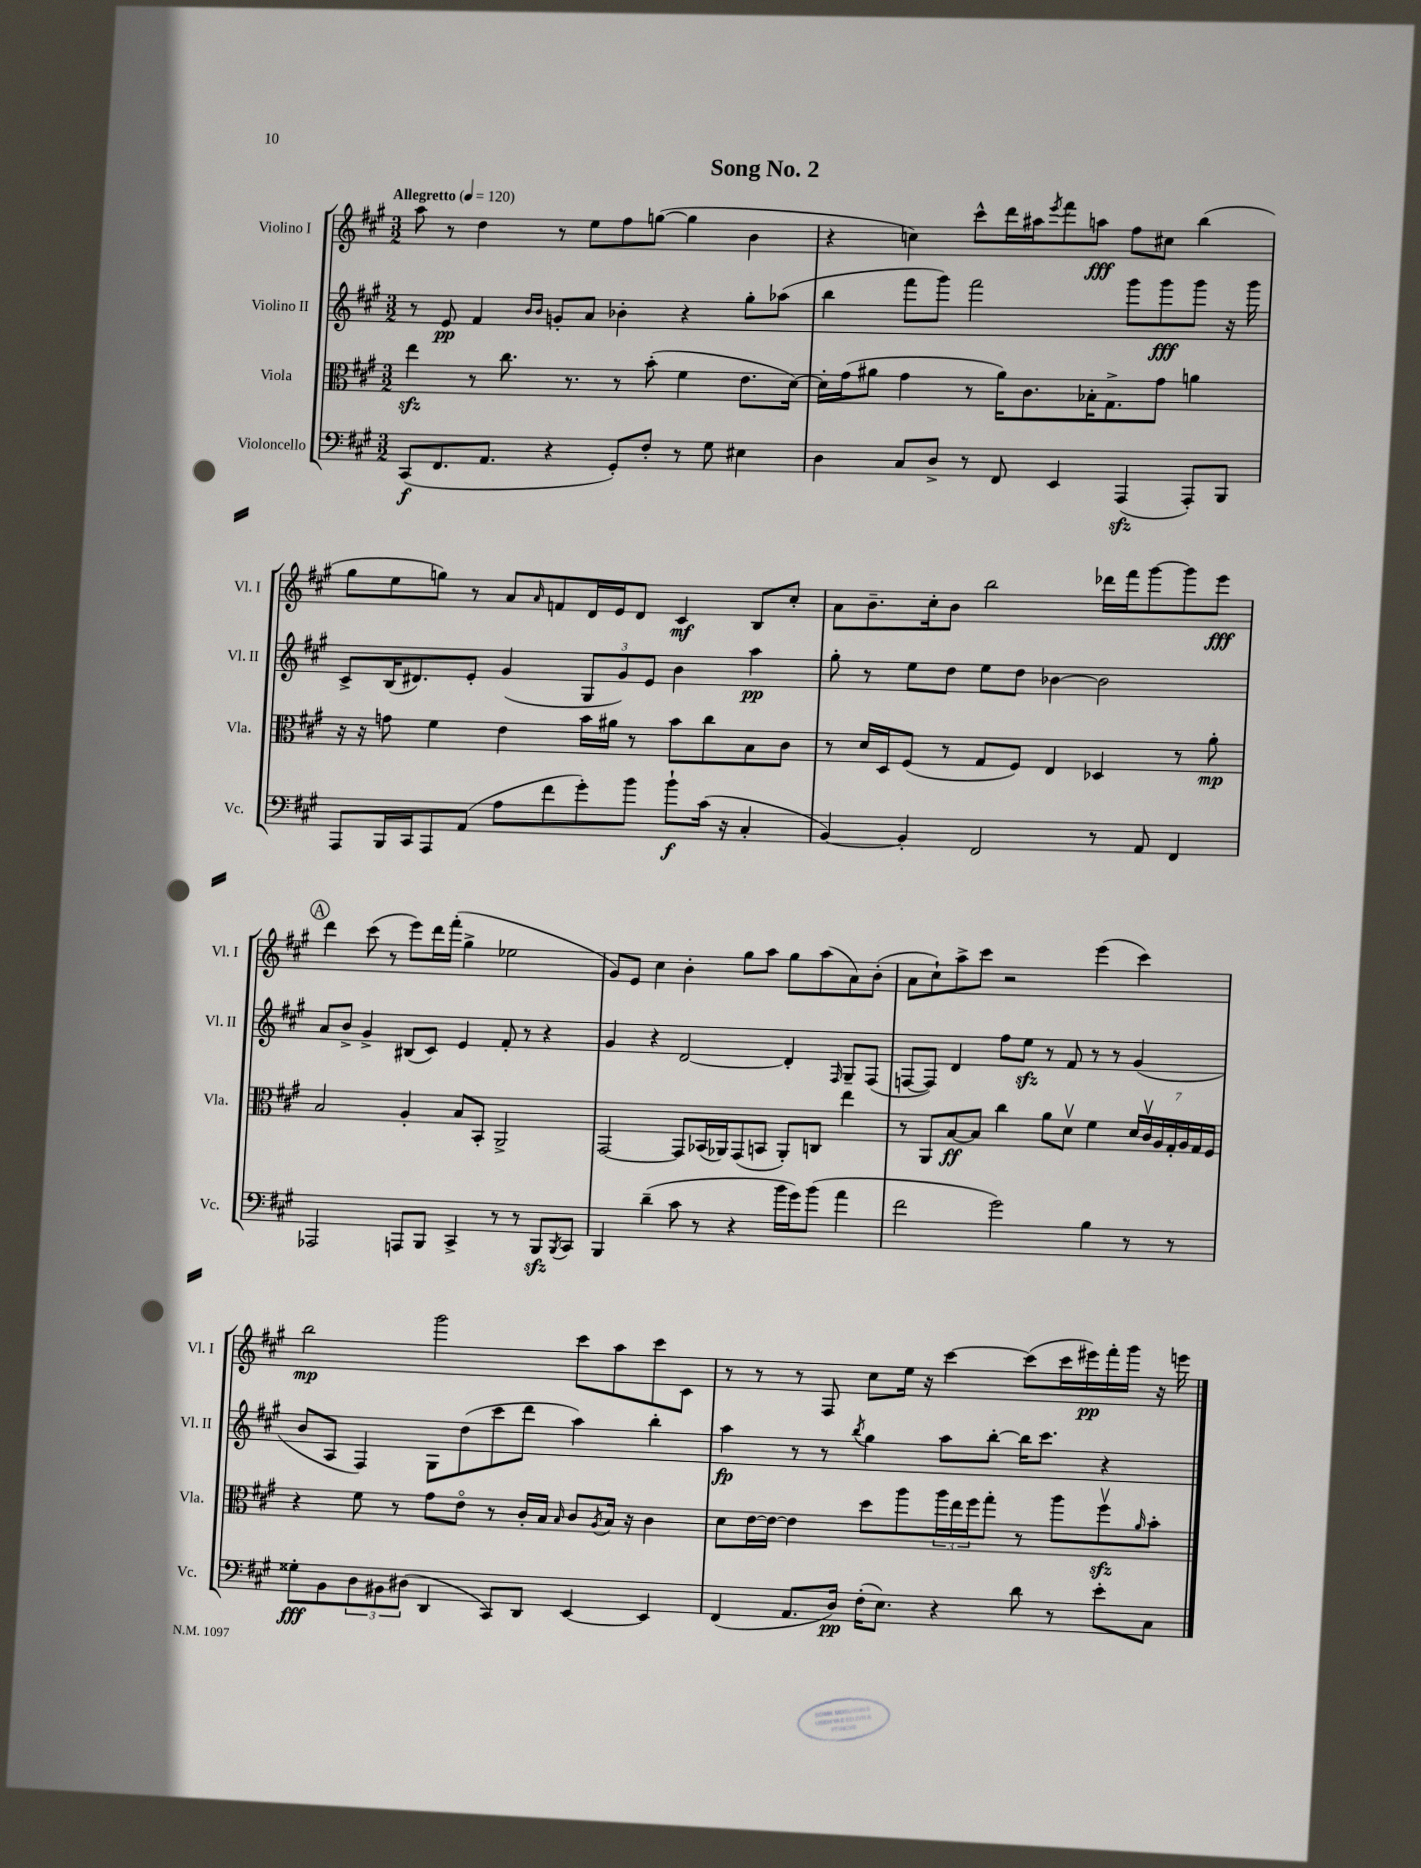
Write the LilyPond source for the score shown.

\header { title = "Song No. 2" }
<<
\new StaffGroup <<
\new Staff = "s0" \with { instrumentName = "Violino I" shortInstrumentName = "Vl. I" } {
    \clef treble \key a \major \numericTimeSignature \time 3/2 \tempo "Allegretto" 4 = 120
    a''8 r8 d''4 r8 e''8 fis''8 g''8~( g''4 b'4 |
    r4 c''4) cis'''8-^ d'''16 ais''16 \acciaccatura { e'''8 } fis'''8 a''8\fff fis''8 cis''8 b''4( |
    gis''8 e''8 g''8) r8 a'8 \grace { a'16 } f'8 d'16 e'16 d'8 cis'4\mf b8 cis''8-. |
    a'8 b'8.-- cis''16-. b'8 b''2 des'''16 fis'''16 gis'''8~ gis'''8 e'''8\fff |
    \mark \markup { \circle "A" } d'''4 cis'''8( r8 e'''8) d'''16 fis'''16-.( gis''4-> ees''2 |
    gis'8) e'8 cis''4 b'4-. gis''8 a''8 gis''8 a''8( a'8) b'8-.( |
    a'8 cis''8-!) a''8-> cis'''8 r2 e'''4( cis'''4) |
    b''2\mp gis'''2 cis'''8 a''8 cis'''8 cis'8 |
    r8 r8 r8 fis8 cis''8 e''16 r16 cis'''4~ cis'''8( cis'''16 eis'''16\pp) fis'''16-. gis'''16 r16 e'''16 \bar "|." |
}
\new Staff = "s1" \with { instrumentName = "Violino II" shortInstrumentName = "Vl. II" } {
    \clef treble \key a \major \numericTimeSignature \time 3/2
    r8 e'8\pp fis'4 \grace { b'16 b'16 } g'8-. a'8 bes'4-. r4 gis''8-. aes''8( |
    b''4 fis'''8 gis'''8) fis'''2 gis'''8 gis'''8\fff gis'''8 r16 gis'''16 |
    cis'8-> b16( dis'8.) e'8-. gis'4( \tuplet 3/2 { gis8 gis'8) e'8 } b'4 a''4\pp |
    gis''8-. r8 e''8 d''8 e''8 d''8 bes'4~ bes'2 |
    \mark \markup { \circle "A" } a'8 b'8-> gis'4-> bis8( cis'8) e'4 fis'8-. r8 r4 |
    gis'4 r4 d'2~ d'4-. \grace { fis16 } gis8-- fis8( |
    f8~ f8) d'4 fis''8 e''8\sfz r8 fis'8 r8 r8 gis'4( |
    b'8 a8 fis4) gis8 d''8( cis'''8 d'''8 a''4) b''4-. |
    a''4\fp r8 r8 \acciaccatura { b''8 } gis''4 a''8 b''8~-. b''16 cis'''8. r4 \bar "|." |
}
\new Staff = "s2" \with { instrumentName = "Viola" shortInstrumentName = "Vla." } {
    \clef alto \key a \major \numericTimeSignature \time 3/2
    e''4\sfz r8 cis''8. r8. r8 b'8-.( fis'4 e'8. d'16~) |
    d'16-. gis'16( ais'8 gis'4 r8 ais'16) cis'8. bes16-. gis8.-> gis'8 a'4 |
    r16 r16 g'8 fis'4 e'4 b'16 ais'16 r8 b'8 cis''8 b8 cis'8 |
    r8 d'16 d16 fis8( r8 gis8 fis8) e4 des4 r8 a'8-.\mp |
    \mark \markup { \circle "A" } b2 a4-. b8 b,8-. a,2-> |
    gis,2~ gis,8 bes,16( aes,16) gis,8( b,8 aes,8-.) c8 e''4 |
    r8 a,8 b8~\ff b8 cis''4 a'8 d'8\upbow fis'4 \tuplet 7/4 { d'16 cis'16\upbow a16 gis16-. a16 gis16 fis16 } |
    r4 fis'8 r8 gis'8 e'8\flageolet r8 cis'16-. b16 \grace { b16 } cis'8 \acciaccatura { a8 } b16 r16 cis'4 |
    d'8 e'16~ e'16~ e'4 d''8 a''8 \tuplet 3/2 { a''16 e''16 fis''16 } gis''8-. r8 a''8 fis''8\upbow\sfz \grace { a'16 } b'8-. \bar "|." |
}
\new Staff = "s3" \with { instrumentName = "Violoncello" shortInstrumentName = "Vc." } {
    \clef bass \key a \major \numericTimeSignature \time 3/2
    cis,8\f( fis,8. a,8. r4 gis,8-.) fis8-. r8 gis8 eis4 |
    d4 cis8 d8-> r8 fis,8 e,4 a,,4\sfz( a,,8-.) b,,8 |
    a,,8 b,,16 cis,16 a,,8 a,8( a8 fis'8 gis'8-.) b'8 b'8-!\f cis'16( r16 cis4-. |
    b,4~) b,4-. fis,2 r8 a,8 fis,4 |
    \mark \markup { \circle "A" } aes,,2 a,,8 b,,8 cis,4-> r8 r8 b,,8\sfz \acciaccatura { b,,8 } cis,8 |
    b,,4 d'4--( cis'8 r8 r4 b'16 gis'16) b'8( a'4 |
    fis'2 gis'2) b4 r8 r8 |
    gisis8-.\fff b,8 \tuplet 3/2 { d8 bis,8 dis8( } d,4 cis,8) d,8 e,4~ e,4 |
    fis,4( a,8. d16\pp) fis16-.( e8.) r4 d'8 r8 e'8-. cis8 \bar "|." |
}
>>
>>
\layout { \context { \Score \remove "Bar_number_engraver" } }
